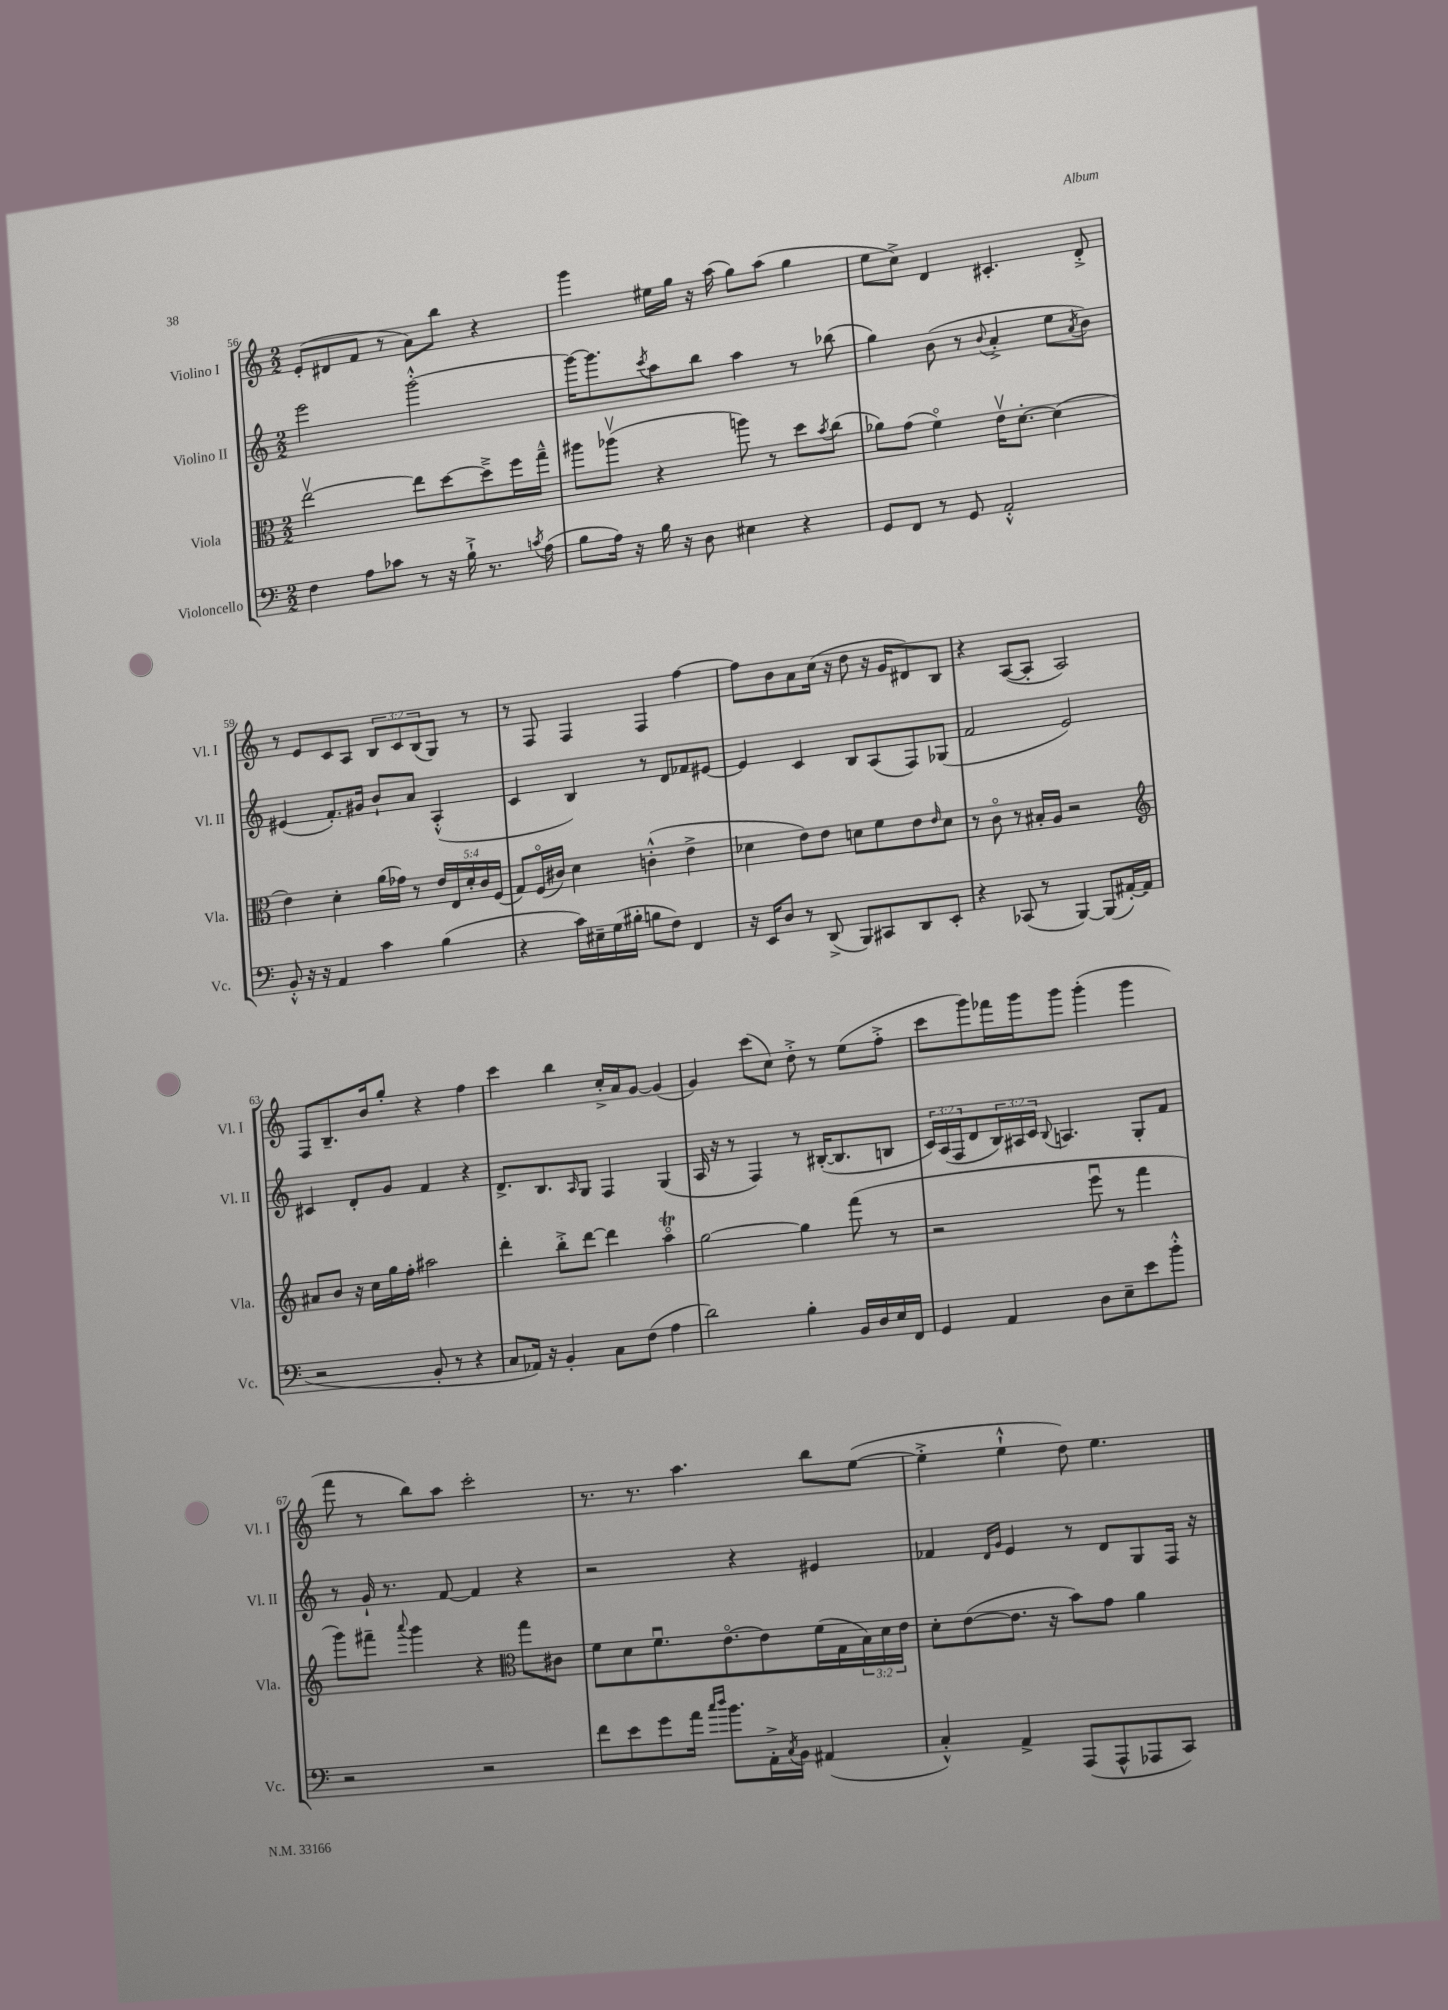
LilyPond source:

<<
\new StaffGroup <<
\new Staff = "s0" \with { instrumentName = "Violino I" shortInstrumentName = "Vl. I" } {
    \clef treble \key c \major \numericTimeSignature \time 2/2 \override Staff.TupletNumber.text = #tuplet-number::calc-fraction-text
    e'8-.( dis'8 f'8 r8 a'8) b''8 r4 |
    g'''4 eis''16 g''16 r16 a''16( g''8) a''8( g''4 |
    e''8 c''8->) d'4 cis'4.-. d'8-.-> |
    r8 e'8 c'8 a8 \tuplet 3/2 { b8 c'8 b8( } g8) r8 |
    r8 f8 f4 f4 f''4~ |
    f''8 b'8 a'8 c''16( r16 d''8 r16 g'16 dis'8) b8 |
    r4 a8~( a8-. a2) |
    f8 b8.-- b'16 g''8-. r4 f''4 |
    c'''4 b''4 c''16-.-> a'16 g'8~ g'4( |
    g'4) c'''8( c''8) d''8-.-> r8 e''8( f''8-.-> |
    c'''8 g'''8) fes'''16 g'''16 g'''8 g'''4-.( g'''4 |
    f'''8 r8 b''8) a''8 c'''2-. |
    r8. r8. a''4. b''8 e''8~( |
    e''4-.-> e''4-!-^ d''8) e''4. \bar "|." |
}
\new Staff = "s1" \with { instrumentName = "Violino II" shortInstrumentName = "Vl. II" } {
    \clef treble \key c \major \numericTimeSignature \time 2/2 \override Staff.TupletNumber.text = #tuplet-number::calc-fraction-text
    e'''2 g'''2~-.-^ |
    g'''16~ g'''8. \acciaccatura { c'''8 } a''8 b''8 a''4 r8 bes''8( |
    g''4) b'8( r8 \appoggiatura { b'8 } a'4-.-> e''8 \acciaccatura { a'8 } b'8) |
    eis'4( f'8.-.) gis'16 b'8-! a'8 a4-.-^( |
    c'4 b4) r8 d'8 fes'8 eis'8~ |
    eis'4 c'4 b8 a8( f8) ges8( |
    f'2 e'2) |
    cis'4 d'8-. g'8 f'4 r4 |
    d'8.-> b8. \grace { a16 } g8 f4 g4( |
    a16 r16 r8 f4) r8 bis16~-.( bis8. b8 |
    \tuplet 3/2 { c'16) a16( f16 } d'8 \tuplet 3/2 { b16) ais16 c'16 } \appoggiatura { b8 } a4. g8-. f'8 |
    r8 g'16-! r8. f'8~ f'4 r4 |
    r2 r4 eis'4 |
    fes'4 \grace { d'16 g'16 } e'4 r8 d'8 g8 f16 r16 \bar "|." |
}
\new Staff = "s2" \with { instrumentName = "Viola" shortInstrumentName = "Vla." } {
    \clef alto \key c \major \numericTimeSignature \time 2/2 \override Staff.TupletNumber.text = #tuplet-number::calc-fraction-text
    e''2~\upbow e''8 d''8~ d''8---> f''16 g''16---^ |
    ais''8 aes''8\upbow( r4 a''8) r8 d''8 \acciaccatura { b'8 } c''8( |
    aes'8) g'8( f'4\flageolet) e'16\upbow d'8.~-. d'4( |
    e'4) d'4-. a'16( ges'16) r8 \tuplet 5/4 { e'16 e16 d'16-. c'16 f16( } |
    g8) f16\flageolet( cis'16) d'4 c'4-.-^( e'4-> |
    des'4 e'8) e'8 d'8 f'8 e'8 \grace { e'16 } d'8 |
    r8 c'8\flageolet r8 bis16-. a16 r2 |
    \clef treble ais'8 b'8 r16 c''16 g''16 f''16-. ais''2 |
    d'''4-. b''8-.-> d'''8~ d'''4 a''4\flageolet\trill |
    g''2~ g''4 f'''8( r8 |
    r2 e'''8\downbow r8 f'''4 |
    g'''8) fis'''8-- \appoggiatura { a'''8 } g'''4 r4 \clef alto g''8 cis'8 |
    f'8 d'8 f'8.\downbow e'8.~\flageolet e'8 f'16( g16 \tuplet 3/2 { b16) d'16 e'16 } |
    d'8-. e'8~( e'8. r16 b'8) g'8 a'4 \bar "|." |
}
\new Staff = "s3" \with { instrumentName = "Violoncello" shortInstrumentName = "Vc." } {
    \clef bass \key c \major \numericTimeSignature \time 2/2
    f4 a8 ces'8 r8 r16 b16-!-> r8. \acciaccatura { c'8 } a16( |
    b8 a16) r16 b16 r16 d8 eis4 r4 |
    g,8 f,8 r8 g,8 a,2-.-^ |
    b,8-.-^ r16 r16 a,4 c'4 b4( |
    r4 c'16) eis16-- g16( bis16-. b8 f8) f,4 |
    r16 e,16 d8 r8 d,8->( b,,8) cis,8 d,8 e,8-. |
    r4 ces,8( r8 b,,4~) b,,8( ais,16~-.) ais,16( |
    r2 b,8-. r8 r4 |
    c8 aes,16) r16 b,4-. c8 f8( a4 |
    d'2) b4-. b,16 d16 e16 f,16 |
    g,4 a,4 d8 e8-- e'8 b'8-.-^ |
    r2 r2 |
    f'8 e'8 g'8 a'16 \grace { c''16 d''16 } b'8. a,16-.-> \acciaccatura { c8 } b,16 ais,4( |
    c4-.-^) a,4-> a,,8( a,,8-^ aes,,8 c,8) \bar "|." |
}
>>
>>
\layout { \context { \Score currentBarNumber = #56 } }
